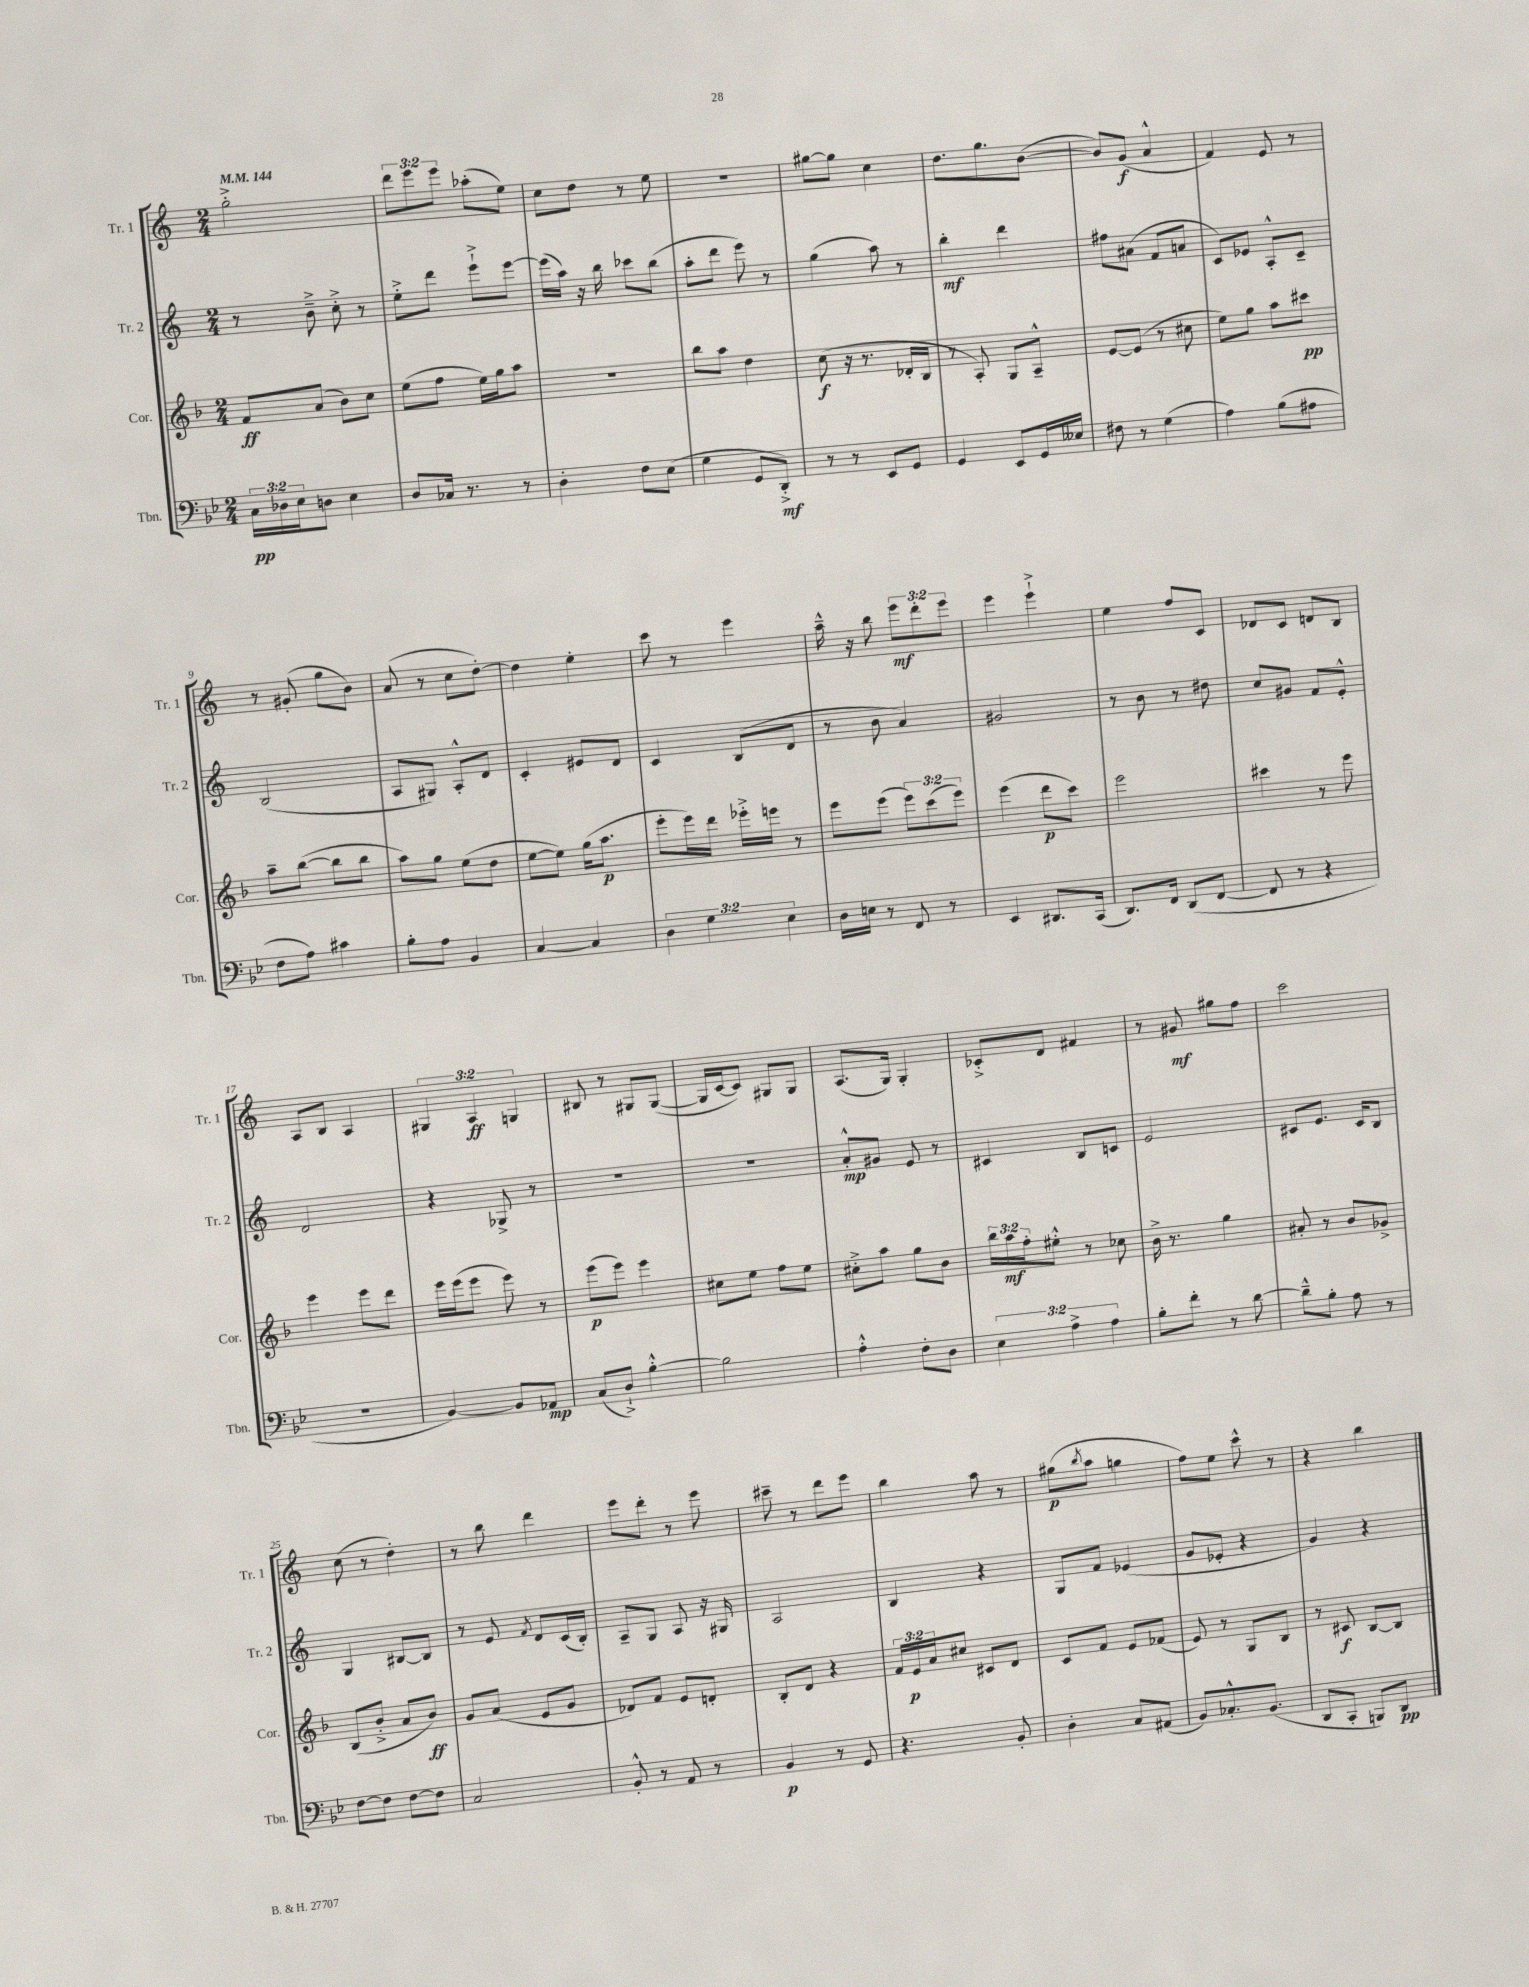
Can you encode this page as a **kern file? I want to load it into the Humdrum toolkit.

**kern	**kern	**kern	**kern
*staff4	*staff3	*staff2	*staff1
*clefF4	*clefG2	*clefG2	*clefG2
*k[b-e-]	*k[b-]	*k[]	*k[]
*M2/4	*M2/4	*M2/4	*M2/4
*MM144	*MM144	*MM144	*MM144
24C\LL	8f/L	8r	2gg'^\
24D-\	.	.	.
24E-\J	.	.	.
8D\J	(8a/J	8b~^\	.
4E-\	8b-\L)	8cc'^\	.
.	8cc\J	8r	.
=	=	=	=
8D/L	(8ee\L	8ee'^\L	12ddd\L
.	.	.	12eee\
16C-/Jk	8ff\J	8ddd\J	.
.	.	.	12eee\J
8.r	.	.	.
.	16ee\LL)	8eee`^\L	(8aa-'\L
.	16gg\J	.	.
8r	8aa\J	[8eee\J	8ee\J)
=	=	=	=
4D'\	2r	(16eee\]LL	8cc\L
.	.	16aa\JJ)	.
.	.	16r	8dd\J
.	.	16bb\	.
8F\L	.	8ccc-\L	8r
(8E-\J	.	(8bb\J	8ee\
=	=	=	=
4G\	8bb-\L	8aa'\L	2r
.	8aa\J	8ddd\J	.
8GG/L	4dd\	8eee\)	.
8DD'^/J)	.	8r	.
=	=	=	=
8r	(8cc\	(4gg\	[8gg#\L
8r	16r	.	8gg#\]J
.	8.r	.	.
8EE-/L	.	8aa\)	4cc\
8GG/J	16d-'/LL	8r	.
.	16B-/JJ	.	.
=	=	=	=
4GG/	8r	4bb'\	8.dd\L
.	8A'/)	.	.
.	.	.	8.gg\
8EE-/L	8G/L	4ddd\	.
16GG/L	8A~^^/J	.	([8b\J
16E--/JJ	.	.	.
=	=	=	=
8F#\	[8e/L	8ff#\L	8b/]L)
8r	(8e/]J	(8a#\J	(8g/J
(4G\	8r	8f/L	4a^^/
.	8cc#\	8a/J	.
=	=	=	=
4A\)	8ee\L)	8c/L)	4f/)
.	8gg\J	8e-/J	.
(8B-\L	8aa\L	8A'^^/L	8e/
8A#\J	8ccc#\J	8c~/J	8r
=	=	=	=
8F\L	8aa~\L	(2B/	8r
8A\J)	([8bb-\J	.	(8g#'/
4c#\	8bb-\]L	.	8gg\L
.	8bb-\J	.	8b\J)
=	=	=	=
8B-'\L	8aa\L)	8A/L	(8a/
8A\J	8gg\J	8G#/J)	8r
4BB-/	(8ee\L	8A'^^/L	8cc\L
.	8dd\J	8d/J	[8dd'\J)
=	=	=	=
[4C/	[8ee\L	4c'/	4dd\]
.	8ee\]J)	.	.
4C/]	(16gg\LK	8e#/L	4ee'\
.	8.aa\J	.	.
.	.	8d/J	.
=	=	=	=
6D\	8eee'\L	4c/	8ccc\
.	16eee\L)	.	8r
6G\	.	.	.
.	16ddd\JJ	.	.
.	16eee-'^\LL	(8B/L	4eee\
.	16eee\JJ	.	.
6E-\	.	.	.
.	8r	8d/J	.
=	=	=	=
16D\LL	8eee\L	8r	16aa~^^\
16E\JJ	.	.	16r
8r	(8eee\J	8b\	8bb\
8FF/	12eee\L)	4a/)	12eee\L
.	(12ccc\	.	12ddd'\
8r	.	.	.
.	12eee\J)	.	12eee\J
=	=	=	=
4EE-/	(4eee\	2g#/	4eee\
8.DD#/L	8ddd\L	.	4eee`^\
.	8ccc\J)	.	.
(16CC/Jk	.	.	.
=	=	=	=
8.DD/L)	2eee\	8r	4ee\
.	.	8b\	.
16FF/Jk	.	.	.
(8DD/L	.	8r	8ff/L
[8FF/J	.	8dd#\	8c/J
=	=	=	=
8FF/]	4ccc#\	8cc/L	8d-/L
8r	.	8g#/J	8c/J
4r	8r	8f/L	8d/L
.	8eee\	8e'^^/J	8B/J
=	=	=	=
2r	4eee\	2d/	8A/L
.	.	.	8B/J
.	8eee\L	.	4A/
.	8ddd\J	.	.
=	=	=	=
[4BB-/)	16eee\LL	4r	6G#/
.	(16eee\J	.	.
.	8eee\J	.	.
.	.	.	6A/
8BB-/]L	8eee\)	8G-^/	.
.	.	.	6G/
8AA-/J	8r	8r	.
=	=	=	=
(8C/L	(8eee\L	2r	8B#/
8D`^/J)	8eee\J)	.	8r
[4B-'^^\	4eee\	.	8G#/L
.	.	.	([8G#/J
=	=	=	=
2B-\]	8cc#\L	2r	16G#/]LL
.	.	.	[16c/J
.	8ee\J	.	8c/]J)
.	8ff\L	.	8G#/L
.	8ee\J	.	8G#/J
=	=	=	=
4A'^^\	8cc#'^\L	8a'^^/L	(8.A/L
.	8aa\J	8g#/J	.
.	.	.	16G/Jk)
8F'\L	8gg\L	8e/	4G'/
8D\J	8b-\J	8r	.
=	=	=	=
6E-\	24bb-\LL	4c#/	8c-'^/L
.	24aa\	.	.
.	24ff'\J	.	.
.	8ee#'^^\J	.	8d/J
6A^\	.	.	.
.	8r	8B/L	4f#/
6A\	.	.	.
.	8cc-\	8c/J	.
=	=	=	=
8B-'\L	16b-^\	2e/	8r
.	8.r	.	.
8f'\J	.	.	8g#/
8r	4gg\	.	8gg#\L
[8d\	.	.	8ff\J
=	=	=	=
8d~^^\]L	8a#'/	8c#/L	2ccc\
8B-'\J	8r	8.e/J	.
8A\	8b-/L	.	.
.	.	16c#/LK	.
8r	8g-^/J	8B/J	.
=	=	=	=
[8F\L	(8B-/L	4G/	(8cc\
8F\]J	8b-'^/J	.	8r
[8F\L	8a/L	[8B#/L	4dd'\)
8F\]J	8b-/J)	8B#/]J	.
=	=	=	=
2C/	8g/L	8r	8r
.	(8a/J	8e/	8bb\
.	.	8qf/	.
.	8e/L	8d/L	4ddd\
.	8g/J	(16c/L	.
.	.	16B'/JJ)	.
=	=	=	=
8BB-'^^/	8d-/L)	8A~/L	8eee\L
8r	8f/J	8G/J	8ddd'\J
8AA/	8e/L	8A/	8r
8r	8d'/J	16r	8eee\
.	.	16G#/	.
=	=	=	=
4BB-/	8B-'/L	2A/	8ccc#~\
.	8d/J	.	8r
8r	4r	.	8ddd\L
8GG/	.	.	8eee\J
=	=	=	=
4.r	24f/LL	4B/	4bb\
.	24e/	.	.
.	24a/J	.	.
.	8cc#/J	.	.
.	8c#/L	4r	8aa\
8BB-'/	8d/J	.	8r
=	=	=	=
4D'\	8c/L	8G/L	(8gg#\L
.	.	.	8qbb/
.	8f/J	8f/J	8aa\J
8C/L	8e/L	(4e-/	4gg\
(8AA#/J	(8f-/J	.	.
=	=	=	=
8BB-/L)	8e/)	8g/L	8ff\L)
8.C-'^^/	8r	8e-'/J	8ee\J
.	8G/L	4r	8ccc^^\
(8.BB-/J	.	.	.
.	8B-/J	.	8r
=	=	=	=
8DD/L	8r	4g/)	4r
8CC'/J	8c#/	.	.
8BBB/L)	[8B-/L	4r	4bb\
8DD/J	8B-/]J	.	.
==	==	==	==
*-	*-	*-	*-
